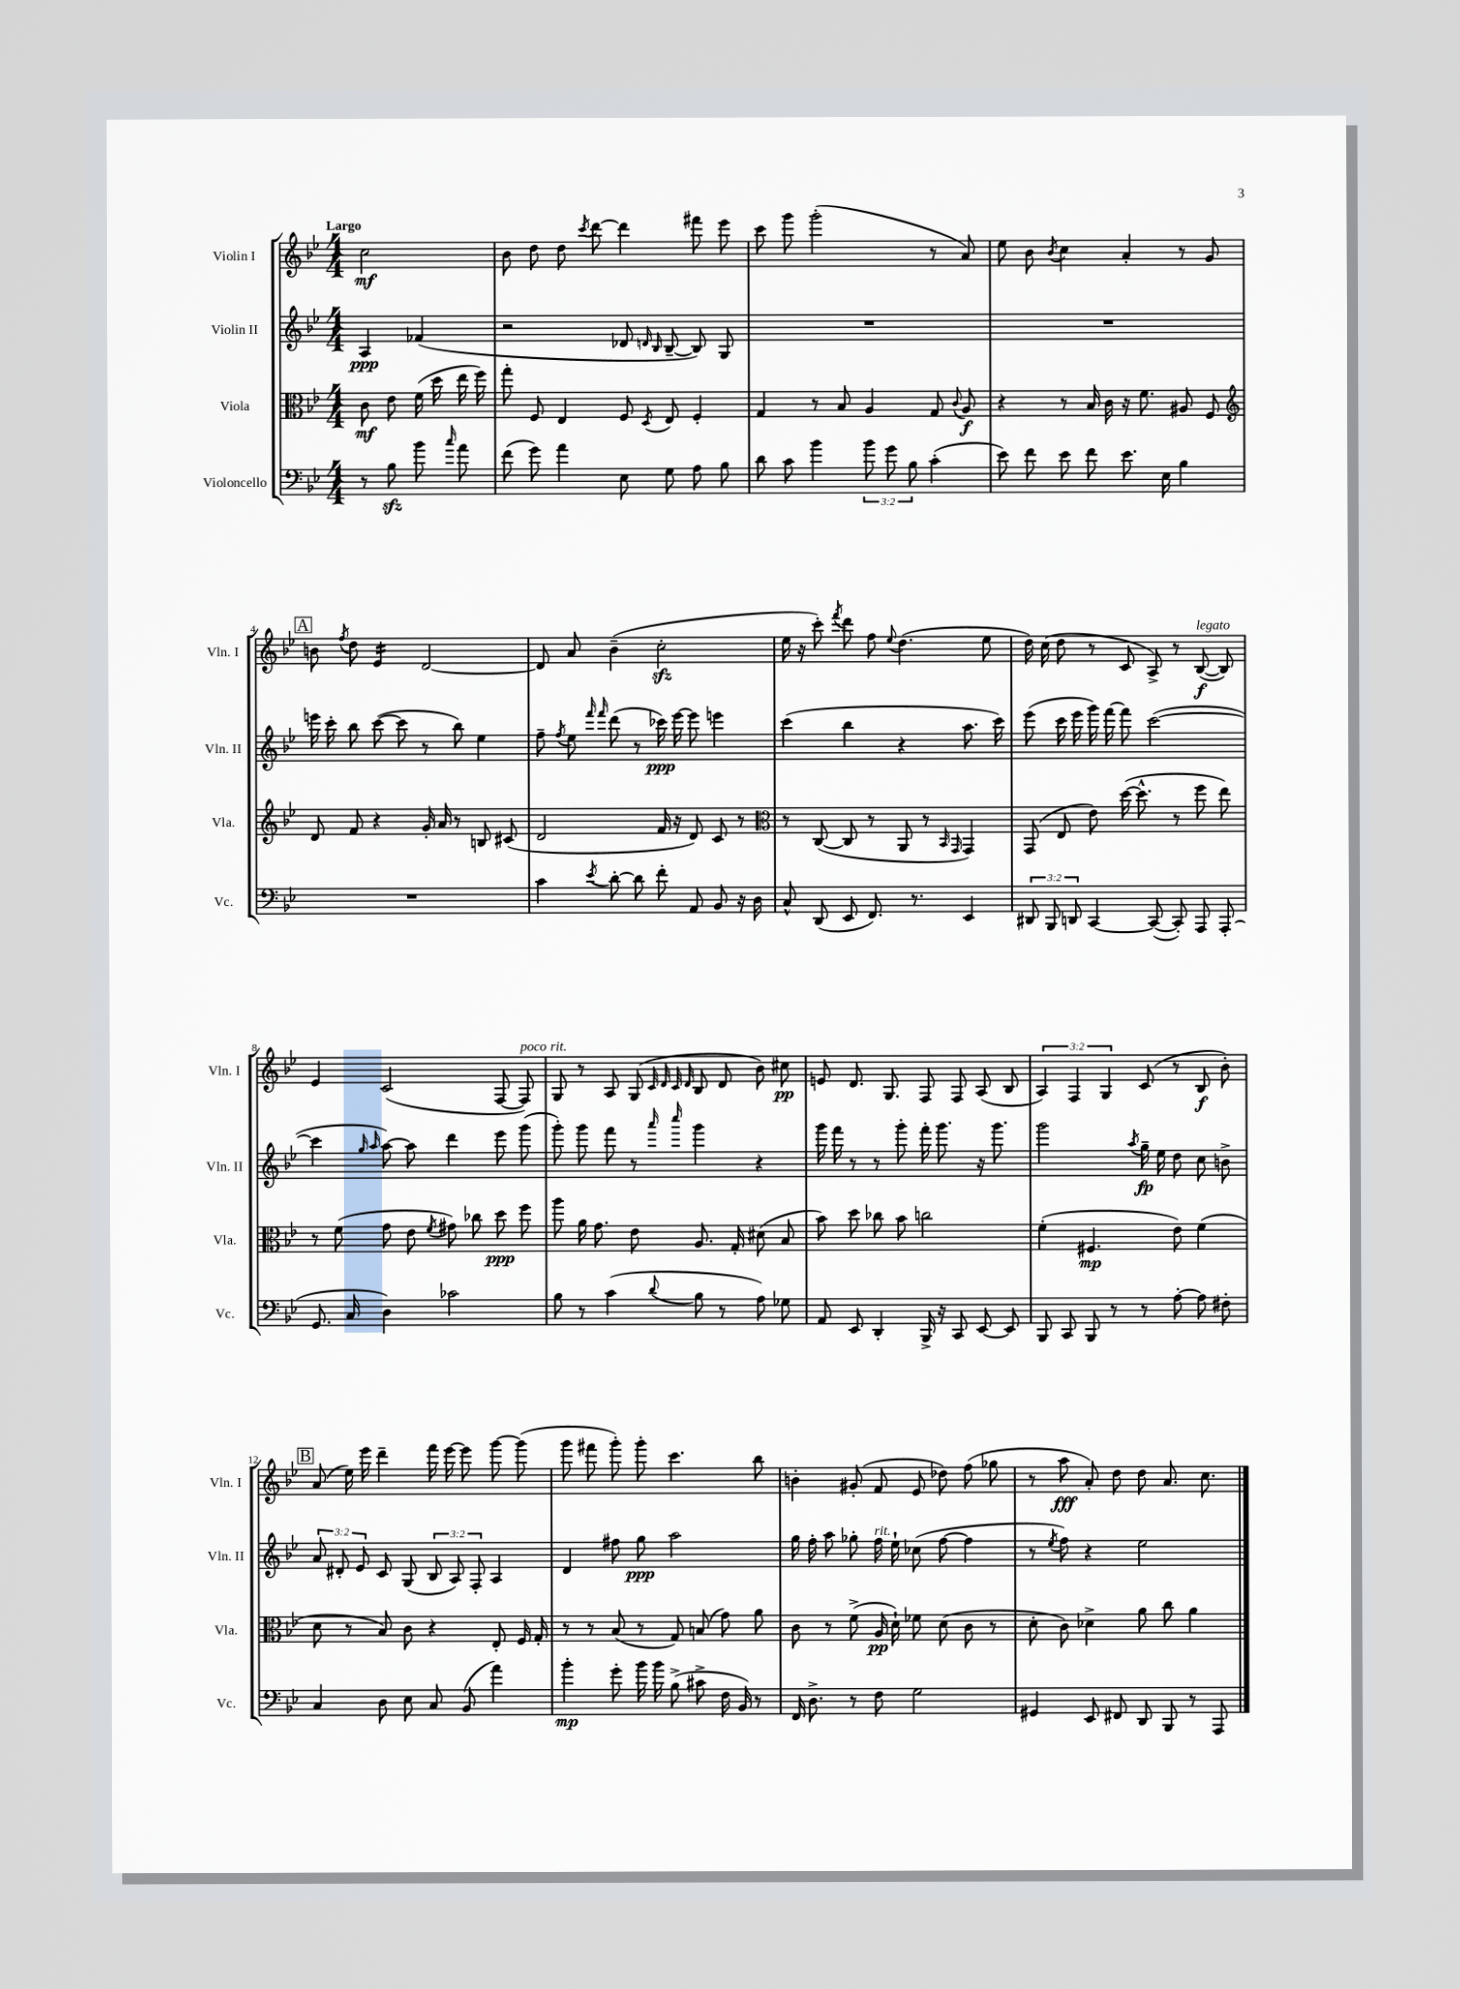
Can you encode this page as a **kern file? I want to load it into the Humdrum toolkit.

**kern	**dynam	**kern	**dynam	**kern	**dynam	**kern	**dynam
*part4	*part4	*part3	*part3	*part2	*part2	*part1	*part1
*staff4	*staff4	*staff3	*staff3	*staff2	*staff2	*staff1	*staff1
*I"Violoncello	*	*I"Viola	*	*I"Violin II	*	*I"Violin I	*
*I'Vc.	*	*I'Vla.	*	*I'Vln. II	*	*I'Vln. I	*
*clefF4	*	*clefC3	*	*clefG2	*	*clefG2	*
*k[b-e-]	*	*k[b-e-]	*	*k[b-e-]	*	*k[b-e-]	*
*M4/4	*	*M4/4	*	*M4/4	*	*M4/4	*
=	=	=	=	=	=	=	=
!	!	!	!	!	!	!LO:TX:a:B:t=Largo	!
8r	.	8c\	mf	4A/	ppp	2cc\	mf
8B-zz\	.	8e-\	.	.	.	.	.
8b-\	.	(16f\	.	(4f-X/	.	.	.
.	.	16dd\	.	.	.	.	.
16qqcc/	.	.	.	.	.	.	.
8a\	.	16ee-\	.	.	.	.	.
.	.	16ff\)	.	.	.	.	.
=1	=1	=1	=1	=1	=1	=1	=1
(8f\	.	8gg'\	.	2r	.	8b-\	.
8g\)	.	8F/	.	.	.	8dd\	.
4a\	.	4E-/	.	.	.	8dd\	.
.	.	.	.	.	.	8qccc/	.
.	.	.	.	.	.	[8ddd\	.
8E-\	.	8F/	.	8d-X/	.	4ddd\]	.
.	.	.	.	16qqdn/	.	.	.
.	.	8qD/	.	16qqB-/	.	.	.
8G\	.	8E-/	.	[8B-~/	.	.	.
8A\	.	4F'/	.	8B-/])	.	8fff#X\	.
8B-\	.	.	.	8G/	.	8eee-\	.
=2	=2	=2	=2	=2	=2	=2	=2
8d\	.	4G/	.	1r	.	8ccc\	.
8c\	.	.	.	.	.	8ggg\	.
4b-\	.	8r	.	.	.	(2ggg'\	.
.	.	8B-/	.	.	.	.	.
12b-\	.	4A/	.	.	.	.	.
12g\	.	.	.	.	.	.	.
12B-\	.	.	.	.	.	.	.
(4c'\	.	8G/	.	.	.	8r	.
.	.	8qqc/	.	.	.	.	.
.	.	8A/	f	.	.	8a/)	.
=3	=3	=3	=3	=3	=3	=3	=3
8e-\)	.	4r	.	1r	.	8ee-\	.
8f\	.	.	.	.	.	8b-\	.
.	.	.	.	.	.	8qb-/	.
8e-\	.	8r	.	.	.	4cc\	.
8f\	.	16B-/	.	.	.	.	.
.	.	16c\	.	.	.	.	.
8.e-\	.	16r	.	.	.	4a'/	.
.	.	8.f\	.	.	.	.	.
16E-\	.	.	.	.	.	.	.
4B-\	.	8A#X/	.	.	.	8r	.
.	.	8F/	.	.	.	8g/	.
!!LO:LB:g=z
!!LO:REH:place=s1:t=A
=4	=4	=4	=4	=4	=4	=4	=4
*	*	*clefG2	*	*	*	*	*
1r	.	8d/	.	16eeen\	.	8bn\	.
.	.	.	.	16ccc'\	.	.	.
.	.	.	.	.	.	8qff/	.
.	.	8f/	.	8bb-\	.	8dd\	.
*	*	*	*	*	*	*tremolo	*
.	.	4r	.	([8ccc\	.	16e-/LL	.
.	.	.	.	.	.	16e-/	.
.	.	.	.	8ccc\]	.	16e-/	.
.	.	.	.	.	.	16e-/JJ	.
*	*	*	*	*	*	*Xtremolo	*
.	.	16g'/	.	8r	.	[2d/	.
.	.	16a/	.	.	.	.	.
.	.	8r	.	8bb-\)	.	.	.
.	.	8Bn/	.	4ee-\	.	.	.
.	.	(8c#X/	.	.	.	.	.
=5	=5	=5	=5	=5	=5	=5	=5
4c\	.	2d/	.	8ff~\	.	8d/]	.
.	.	.	.	8qff/	.	.	.
.	.	.	.	8ee-\	.	8a/	.
.	.	.	.	16qqfff/	.	.	.
8qe-/	.	.	.	16qqfff/	.	.	.
[8d'\	.	.	.	(8ddd\	.	(4b-~\	.
8d\]	.	.	.	8r	.	.	.
8f'\	.	16f/	.	16ccc-X\)	ppp	2cczz'\	.
.	.	16r	.	[16eee-\	.	.	.
8AA/	.	8d/)	.	8eee-\]	.	.	.
8BB-/	.	8c/	.	4eeen\	.	.	.
16r	.	8r	.	.	.	.	.
16D\	.	.	.	.	.	.	.
=6	=6	=6	=6	=6	=6	=6	=6
*	*	*clefC3	*	*	*	*	*
8C^^/	.	8r	.	(4ccc\	.	16ee-\	.
.	.	.	.	.	.	16r	.
(8DD/	.	([8C/	.	.	.	8ccc'\)	.
.	.	.	.	.	.	8qfff/	.
8EE-/	.	8C/]	.	4bb-\	.	8ddd\	.
8.FF/)	.	8r	.	.	.	8ff\	.
.	.	.	.	.	.	8qqee-/	.
.	.	8AA/	.	4r	.	(4.dd\	.
8.r	.	.	.	.	.	.	.
.	.	8r	.	.	.	.	.
.	.	16qqBB-/	.	.	.	.	.
.	.	16qqGG/	.	.	.	.	.
4EE-/	.	4GG/)	.	8.aa\	.	.	.
.	.	.	.	.	.	8ee-\	.
.	.	.	.	16ccc\)	.	.	.
=7	=7	=7	=7	=7	=7	=7	=7
12DD#X/	.	(8GG/	.	(8eee-\	.	16dd\)	.
.	.	.	.	.	.	(16cc\	.
12BBB-/	.	.	.	.	.	.	.
.	.	8E-/	.	16ccc\	.	8dd\	.
12DDn/	.	.	.	.	.	.	.
.	.	.	.	16eee-\	.	.	.
[4CC/	.	8e-\)	.	16ggg\)	.	8r	.
.	.	.	.	[16fff\	.	.	.
.	.	([16dd\	.	8fff\]	.	8c/	.
.	.	8.dd^^\]	.	.	.	.	.
(8CC/_	.	.	.	([2ccc\	.	8A^/)	.
8CC'/])	.	8r	.	.	.	8r	.
!	!	!	!	!	!	!LO:TX:a:i:t=legato	!
8AAA/	.	8ff\	.	.	.	([8B-/	f
(8AAA'/	.	8ee-\)	.	.	.	8B-/])	.
!!LO:LB:g=z
=8	=8	=8	=8	=8	=8	=8	=8
8.GG/	.	8r	.	4ccc\]	.	4e-/	.
.	.	(8f\	.	.	.	.	.
16C/	.	.	.	.	.	.	.
.	.	.	.	16qqgg/	.	.	.
.	.	.	.	16qqaa/	.	.	.
4D\)	.	8g\	.	[8aa\)	.	(2c/	.
.	.	8e-\	.	8aa\]	.	.	.
.	.	8qf/	.	.	.	.	.
2c-X\	.	8g#X\)	.	4ddd\	.	.	.
.	.	8cc-X\	.	.	.	.	.
.	.	8dd\	ppp	8eee-\	.	[8F/	.
!	!	!	!	!	!	!LO:TX:a:i:t=poco rit.	!
.	.	8ff\	.	(8ggg\	.	8F/])	.
=9	=9	=9	=9	=9	=9	=9	=9
8B-\	.	8aa\	.	8ggg'\)	.	8G/	.
8r	.	16a\	.	8ggg\	.	8r	.
.	.	8.g\	.	.	.	.	.
(4c\	.	.	.	8fff\	.	8A/	.
.	.	8e-\	.	8r	.	(8G/	.
.	.	.	.	.	.	32qqc/	.
.	.	.	.	.	.	32qqd/	.
.	.	.	.	16qqaaa/	.	32qqc/	.
8qqd/	.	.	.	16qqcccc/	.	32qqd/	.
8B-\	.	8.A/	.	4ggg\	.	8B-/	.
8r	.	.	.	.	.	8d/	.
.	.	16G'/	.	.	.	.	.
8A\)	.	(8d#X\	.	4r	.	8b-\)	.
8G-X\	.	8B-/	.	.	.	8cc#X\	pp
=10	=10	=10	=10	=10	=10	=10	=10
8AA/	.	8b-\)	.	16ggg\	.	8en/	.
.	.	.	.	16fff\	.	.	.
8EE-/	.	8dd\	.	8r	.	8.d/	.
4DD'/	.	8cc-X\	.	8r	.	.	.
.	.	.	.	.	.	8.G/	.
.	.	8b-\	.	8ggg'\	.	.	.
16BBB-^/	.	2ccn\	.	16fff'\	.	8F/	.
16r	.	.	.	8.ggg\	.	.	.
8CC/	.	.	.	.	.	8F/	.
[8EE-/	.	.	.	16r	.	(8A/	.
.	.	.	.	8.ggg\	.	.	.
8EE-/]	.	.	.	.	.	8B-/	.
=11	=11	=11	=11	=11	=11	=11	=11
8BBB-/	.	(4f'\	.	2ggg\	.	6A/)	.
8CC/	.	.	.	.	.	.	.
.	.	.	.	.	.	6F/	.
8BBB-/	.	4.F#X/	mp	.	.	.	.
.	.	.	.	.	.	6G/	.
8r	.	.	.	.	.	.	.
.	.	.	.	8qaa/	.	.	.
8r	.	.	.	16gg~\	fp	(8c/	.
.	.	.	.	16ee-\	.	.	.
[8A'\	.	8e-\)	.	8dd\	.	8r	.
8A\]	.	(4f\	.	8cc\	.	8B-/	f
8F#X'\	.	.	.	8bn^\	.	8b-'\)	.
!!LO:LB:g=z
!!LO:REH:place=s1:t=B
=12	=12	=12	=12	=12	=12	=12	=12
4C/	.	8d\	.	12a/	.	(8a/	.
.	.	.	.	12d#X'/	.	.	.
.	.	8r	.	.	.	16ee-\)	.
.	.	.	.	12e-/	.	.	.
.	.	.	.	.	.	16eee-\	.
8D\	.	8B-/)	.	8c/	.	4ddd~\	.
8E-\	.	8c\	.	(8G/	.	.	.
8C/	.	4r	.	12B-/	.	16fff\	.
.	.	.	.	.	.	[16eee-\	.
.	.	.	.	12A/)	.	.	.
(8BB-/	.	.	.	.	.	8eee-\]	.
.	.	.	.	12F'/	.	.	.
4a\)	.	8E-'/	.	4A/	.	[8ggg\	.
.	.	16F/	.	.	.	(8ggg\]	.
.	.	16G'/	.	.	.	.	.
=13	=13	=13	=13	=13	=13	=13	=13
4b-'\	mp	8r	.	4d/	.	8ggg\	.
.	.	8r	.	.	.	8fff#X\	.
8g'\	.	(8B-/	.	8ff#X\	.	8ggg'\)	.
16b-\	.	8r	.	8gg\	ppp	8ggg'\	.
16b-\	.	.	.	.	.	.	.
(8B-^\	.	8G/)	.	2aa\	.	4.ccc\	.
8c#X^\	.	(8Bn/	.	.	.	.	.
16F\	.	8g\)	.	.	.	.	.
16BB-/)	.	.	.	.	.	.	.
8r	.	8a\	.	.	.	8bb-\	.
=14	=14	=14	=14	=14	=14	=14	=14
16FF/	.	8c\	.	16gg\	.	4bn'\	.
8.D^\	.	.	.	16ff'\	.	.	.
.	.	8r	.	8aa\	.	.	.
8r	.	(8f^\	.	8gg-X'\	.	(8g#X'/	.
!	!	!	!	!LO:TX:a:i:t=rit.	!	!	!
8F\	.	16A/	pp	16ff\	.	8f/	.
.	.	16d`\)	.	16ee-`\	.	.	.
2G\	.	8f-X\	.	(8cc-X\	.	8e-/	.
.	.	(8d\	.	[8ff\	.	8dd-X\)	.
.	.	8c\	.	4ff\]	.	(8ff\	.
.	.	8r	.	.	.	8gg-X\	.
=15	=15	=15	=15	=15	=15	=15	=15
4GG#X/	.	8d'\	.	8r	.	8r	.
.	.	.	.	8qee-/	.	.	.
.	.	8c\)	.	8ff\)	.	8aa\	fff
8EE-/	.	4d-X^\	.	4r	.	8a'/)	.
8FF#X/	.	.	.	.	.	8dd\	.
8DD/	.	8a\	.	2ee-\	.	8dd\	.
8BBB-/	.	8cc\	.	.	.	8.a/	.
8r	.	4a\	.	.	.	.	.
.	.	.	.	.	.	8.cc\	.
8AAA/	.	.	.	.	.	.	.
==	==	==	==	==	==	==	==
*-	*-	*-	*-	*-	*-	*-	*-
